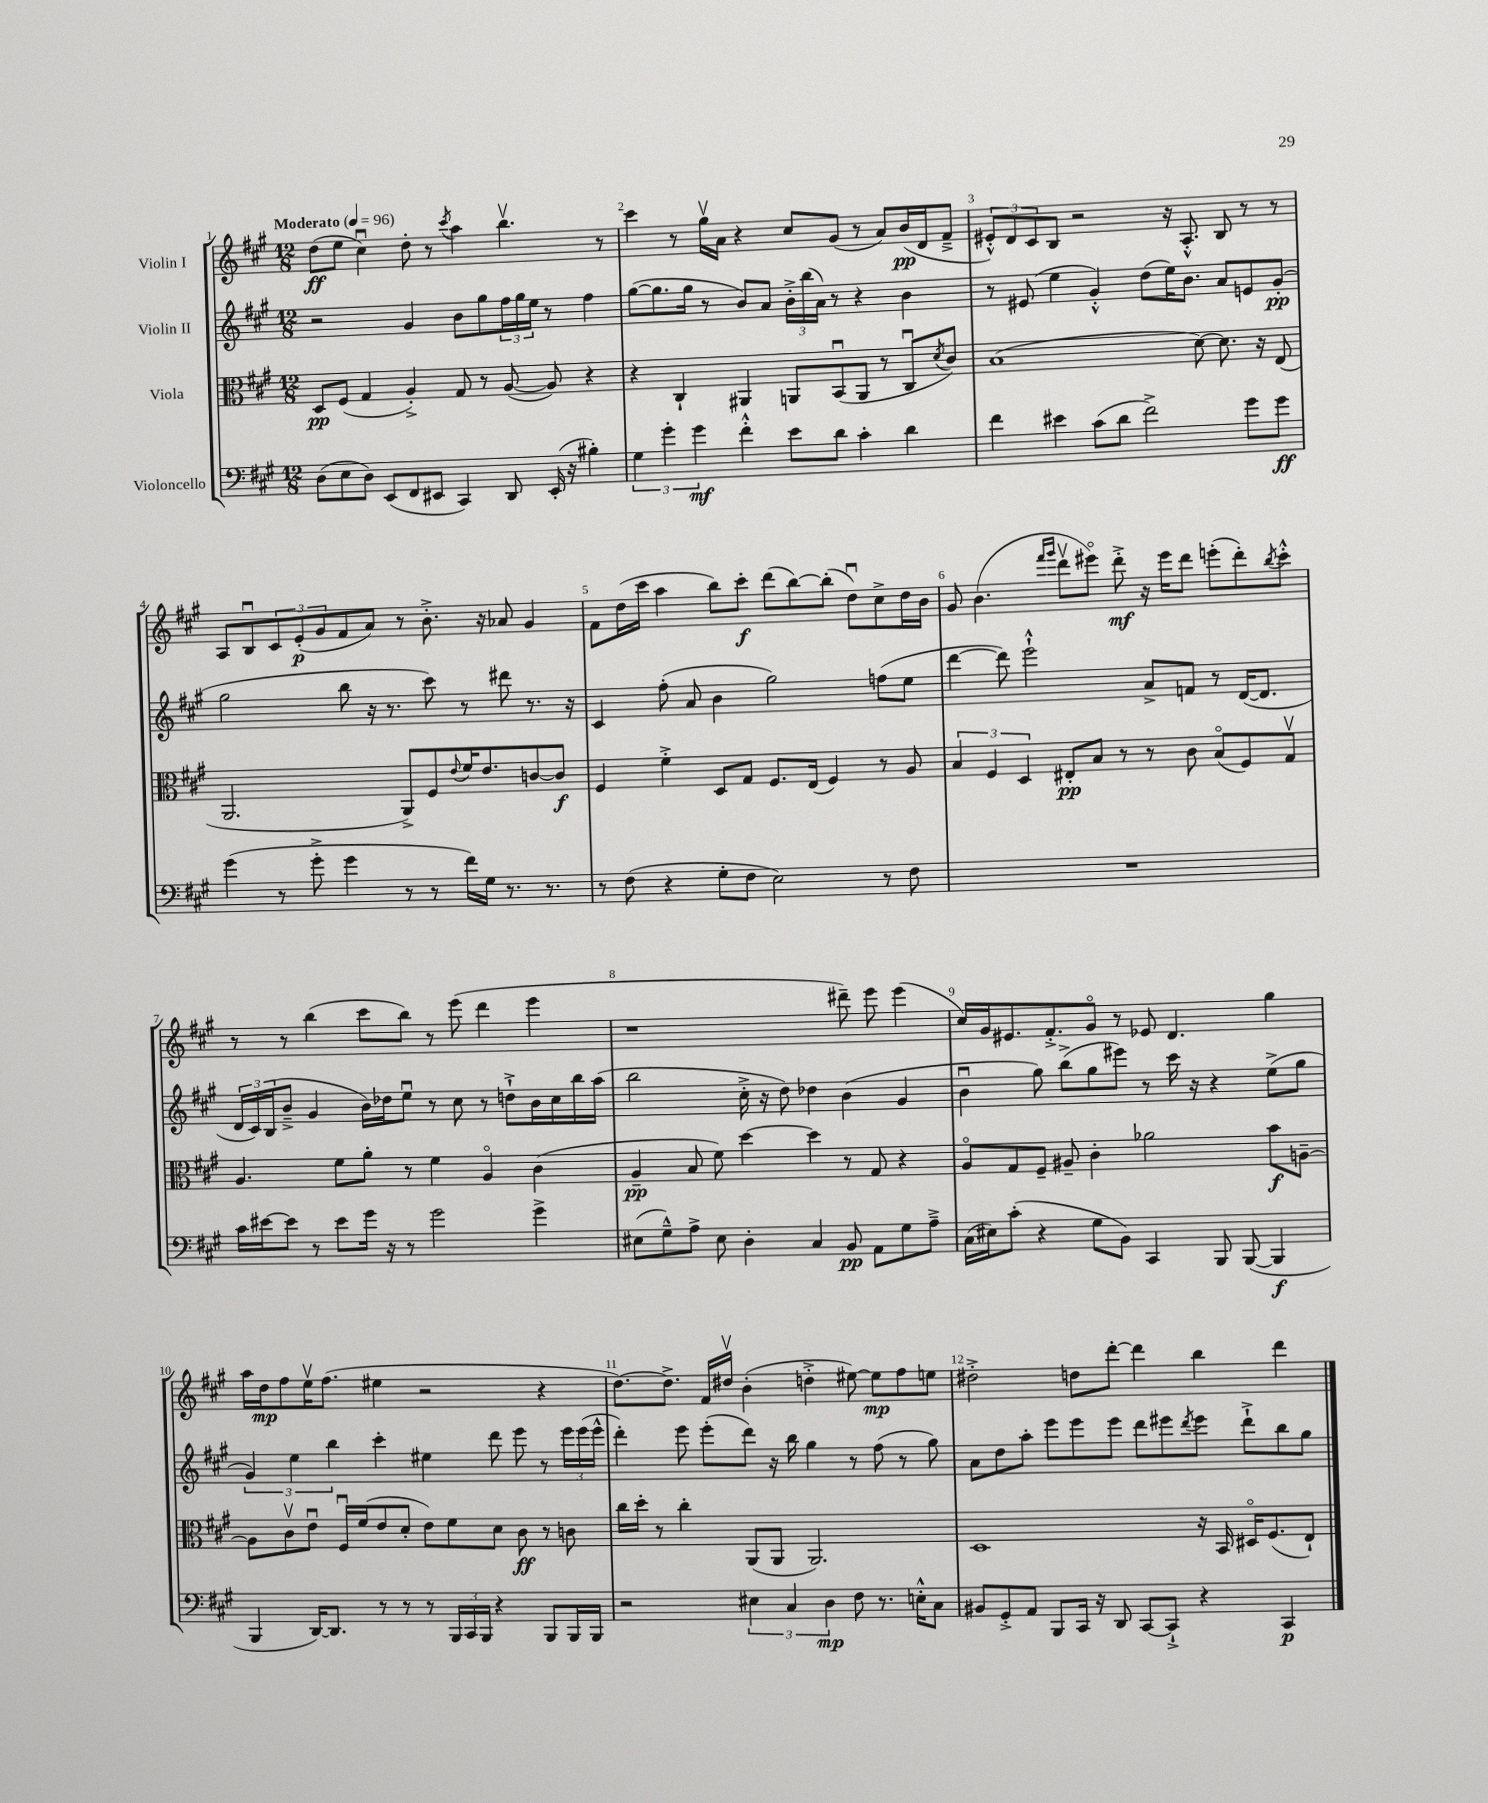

**kern	**kern	**kern	**kern
*staff4	*staff3	*staff2	*staff1
*clefF4	*clefC3	*clefG2	*clefG2
*k[f#c#g#]	*k[f#c#g#]	*k[f#c#g#]	*k[f#c#g#]
*M12/8	*M12/8	*M12/8	*M12/8
*MM96	*MM96	*MM96	*MM96
(8D\L	8D/L	2r	(8dd\L
8E\	(8F#/J	.	8ee\J
8D\J)	4G#/	.	4cc#u\)
(8EE/L	.	.	.
8FF#/	4A'^/)	4g#/	8dd'\
8EE#/J	.	.	8r
.	.	.	8qccc#/
4CC#/)	8G#/	8b\L	4aa\
.	8r	8gg#\	.
8DD/	([8A/	24ff#\L	4.bbv\
.	.	24gg#\	.
.	.	24ee\JJ	.
(16EE#'/	8A/])	8r	.
16r	.	.	.
4B#'\)	4r	4ff#\	.
.	.	.	8r
=	=	=	=
6G#\	4r	([8gg#\L	4ccc#\
.	.	8.gg#\]	.
6g#'\	.	.	.
.	4C#`/	.	8r
.	.	16gg#\Jk	.
6g#\	.	.	.
.	.	8r	16gg#v\LL
.	.	.	16a\JJ
4f#'^^\	4AA#/	8b/L)	4r
.	.	8a/J	.
8e\L	8AA/L	24b'^\LL	8cc#/L
.	.	(24bb\	.
.	.	24a\JJ)	.
8d\J	(8BBu/	8r	(8g#/J
4c#'\	8AA/J	4r	8r
.	8r	.	8a/L)
4d\	8C#u/L	4b\	(16b/L
.	.	.	16d/J
.	8qd/	.	.
.	8c#/J)	.	8f#~^/J
=	=	=	=
4f#\	(1B	8r	12e#'^^/L)
.	.	.	12d/
.	.	(8e#/	.
.	.	.	12c#/
4e#\	.	4ee\	8B/J
.	.	.	2r
(8c#\L	.	4g#'^^/)	.
8d\J	.	.	.
2f#^\)	.	(8dd\L	.
.	.	16ee\K)	16r
.	.	8.b\J	8.A'^^/
.	[8d\)	.	.
.	8.d\]	8a/L	8B/
8g#\L	.	8e/	8r
.	16r	.	.
8g#\J	(8E/	(8g#'/J	8r
=	=	=	=
(4g#\	2.AA/	2gg#\	8A/L
.	.	.	8Bu/
8r	.	.	12c#/
.	.	.	(12e'/
8g#'^\	.	.	.
.	.	.	12g#/
4g#\	.	8bb\	8f#/
.	.	16r	8a/J)
.	.	8.r	.
8r	8AA^/L)	.	8r
8r	8F#/	8ccc#\)	8.b'^\
.	8qqe/	.	.
16f#\LL)	16f#/K	8r	.
16G#\JJ	8.e/	.	16r
8.r	.	8ddd#\	8a-/
.	[8c/	8.r	4g#/
8.r	.	.	.
.	8c/]J	.	.
.	.	16r	.
=	=	=	=
8r	4F#/	4c#/	8f#\L
(8F#\	.	.	(16dd\L
.	.	.	16ccc#\JJ
4r	4f#'^\	(8ff#'\	4aa\
.	.	8a/	.
8G#'\L	8D/L	4b\	8bb\L)
8F#\J	8G#/J	.	8ccc#'\J
2E\)	8.F#/L	2gg#\)	(8ddd\L
.	.	.	[8bb\)
.	(16E/Jk	.	.
.	4F#/)	.	(8bb'\]J
.	.	.	8ddu\L)
8r	8r	(8ff\L	8cc#^\
8F#\	8A/	8ee\J	16dd\L
.	.	.	16b\JJ
=	=	=	=
1.r	6B/	[4ddd\	8g#/
.	.	.	(4.b\
.	6F#/	.	.
.	.	8ddd\])	.
.	6D/	.	.
.	.	2eee`^^\	.
.	.	.	16qqfff#/LL
.	.	.	16qqggg#/JJ
.	8E#'/L	.	8dddv\L
.	8B/J	.	8eee#o\J)
.	8r	.	8ddd'^\
.	8r	8a^/L	16r
.	.	.	16eee#\LK
.	8c#\	8f/J	8ddd\J
.	(8Bo/L	8r	(8eee'\L
.	8F#/)	([16d/LK	8ddd'\)
.	.	8.d/]J	.
.	.	.	8qbb/
.	8G#v/J	.	8ccc#'^^\J
=	=	=	=
16c#\LL	4.A/	24d/LL	8r
.	.	24c#/)	.
[16e#\J	.	.	.
.	.	(24B/J	.
8e#\]J	.	8b~^/J	8r
8r	.	4g#/	(4bb\
8e#\L	8f#\L	.	.
16g#\Jk	8a'\J	16b\LL)	8ccc#\L
16r	.	16dd-\J	.
8r	8r	8eeu\J	8bb\J)
2g#\	4f#\	8r	8r
.	.	8cc#\	(8eee\
.	4Ao/	8r	4ddd\
.	.	8dd`^\L	.
4g#^\	(4c#\	16b\L	4eee\
.	.	16cc#\	.
.	.	16bb\	.
.	.	(16aa\JJ	.
=	=	=	=
(8E#\L	4A~/	2bb\	1r
8G#~^^\)	.	.	.
8A^\J	8B/	.	.
8E#\	8f#\)	.	.
4D'\	[4dd\	16cc#'^\	.
.	.	16r	.
.	.	8dd\)	.
4C#/	4dd\]	4dd-\	.
8BB/	8r	(4b\	8ddd#~\)
8AA\L	8G#/	.	8eee\
8G#\	4r	4g#/	(4eee\
8A~^\J	.	.	.
=	=	=	=
(16C#\LL	8Ao/L	4bu\	16cc#/LL)
16E#\J)	.	.	16g#/J
(8c#'\J	8G#/	.	8.e#/
4r	8F#~/J	8gg#\)	.
.	.	.	8.f#'^/
.	8A#~/	(8bb^\L	.
8G#\L	4c#'\	8gg#\	8g#o/J
8BB\J)	.	8eee#\J)	8r
4CC#/	2a-\	8r	8e-/
.	.	16ccc#\	4.d/
.	.	16r	.
8BBB/	.	4r	.
([8BBB/	.	.	.
4BBB/]	8b\L	(8ee^\L	4gg#\
.	[8A~\J	8gg#\J	.
=	=	=	=
4BBB/	8A\]L	6g#/)	16aa\LL
.	.	.	16dd\J
.	8c#v\	.	8ff#\
.	.	6ee\	.
[16DD/LK)	8eu\J	.	16eev\K
8.DD/]J	.	.	(8.ff#\J
.	.	6bb\	.
.	16F#u/LL	.	.
.	(16f#/J	.	.
8r	8e/	4ccc#'\	4ee#\
8r	8d'/J	.	.
8r	8e\L)	4ee#\	2r
24BBB/LL	8f#\	.	.
24CC#/	.	.	.
24BBB/JJ	.	.	.
4r	8d\J	8ddd\	.
.	8c#\	8eee\	.
8BBB/L	8r	8r	4r
16BBB/L	8c\	24eee\LL	.
.	.	(24eee\	.
16BBB/JJ	.	.	.
.	.	24eee^^\JJ	.
=	=	=	=
2r	16cc#\LL	4ddd'\)	[8.dd\L)
.	16dd'\JJ	.	.
.	8r	.	.
.	.	.	8.dd^\]J
.	4cc#'\	8eee\	.
.	.	(8eee'\L	16f#/LL
.	.	.	16dd#v/JJ
6E#\	(8AA/L	8ddd\J)	(4b'\
.	8AA/J	16r	.
6C#/	.	.	.
.	.	16bb\	.
.	2.AA/)	4gg#\	4dd'^\
6D\	.	.	.
8F#\	.	8r	[8ee#\)
8.r	.	(8ff#\	8ee#\]L
.	.	8r	8ff#\
16E'^^\LK	.	.	.
8C#\J	.	8gg#\)	8ee\J
=	=	=	=
8BB#/L	1D	8a\L	2dd#'^\
8GG#'^/	.	8dd\	.
8AA/J	.	8aa'\J	.
8BBB/L	.	8eee\L	.
16CC#/Jk	.	8eee\	8dd\L
16r	.	.	.
8DD/	.	8eee\J	[8ddd'\J
[8CC#/L	.	8ddd\L	4ddd\]
8CC#`^/]J	.	8eee#\	.
.	.	8qddd/	.
4r	16r	8eee#\J	4bb\
.	16BB/	.	.
.	16D#o/LK	8ddd`^\L	.
.	(8.F#/	.	.
4CC#/	.	8bb\	4ddd\
.	8E`/J)	8gg#\J	.
==	==	==	==
*-	*-	*-	*-
